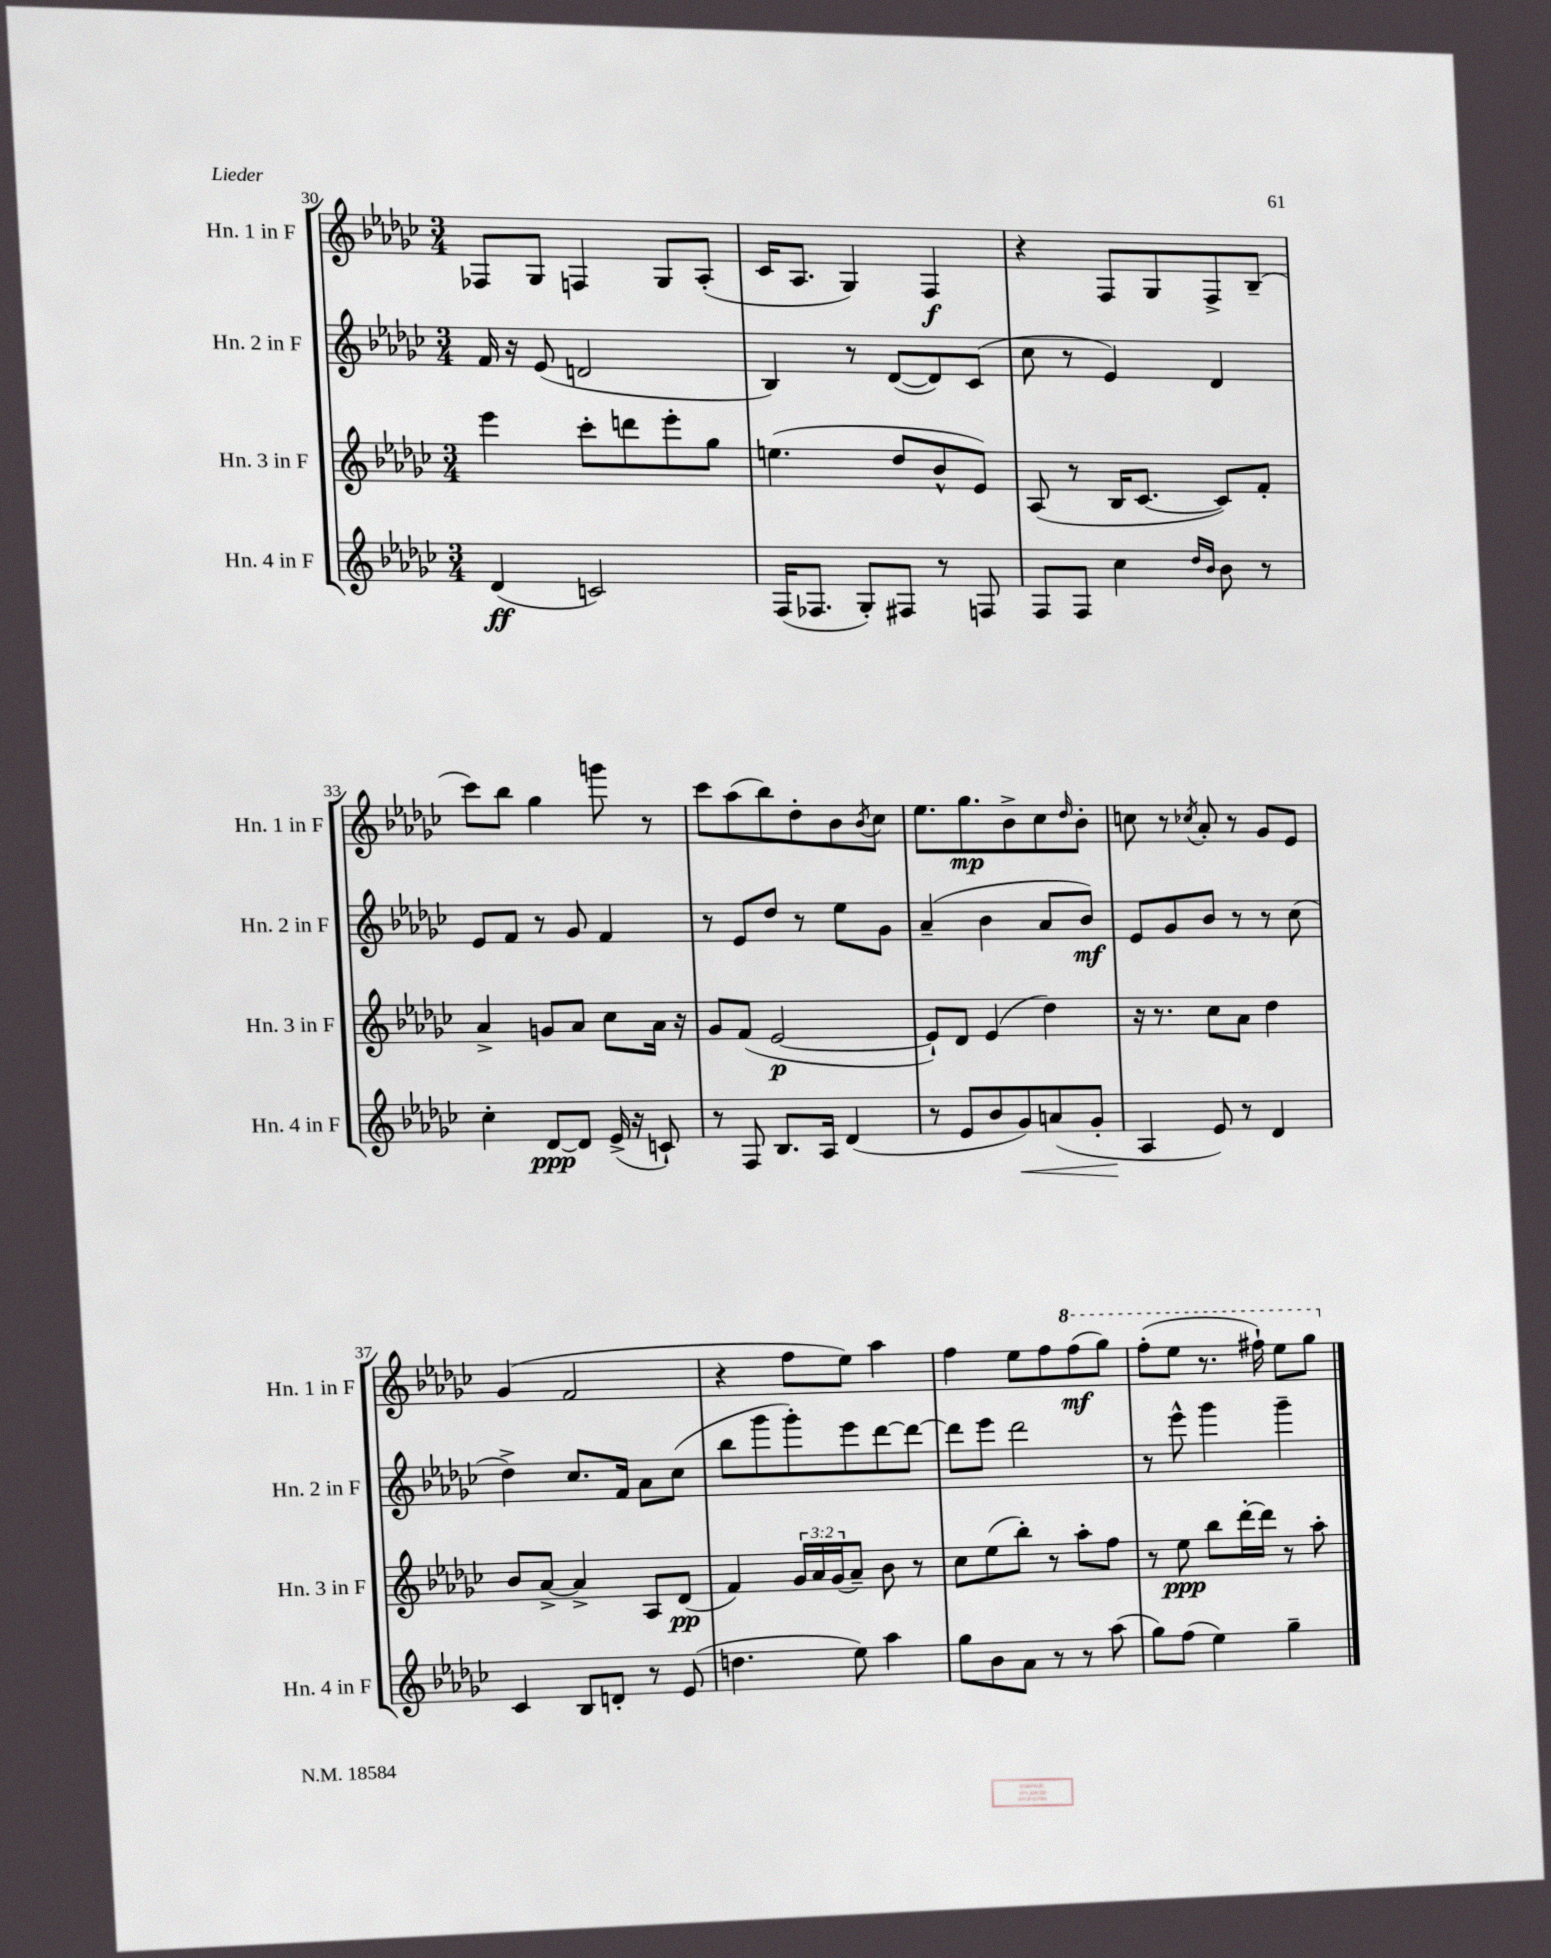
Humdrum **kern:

**kern	**kern	**kern	**kern
*staff4	*staff3	*staff2	*staff1
*clefG2	*clefG2	*clefG2	*clefG2
*k[b-e-a-d-g-c-]	*k[b-e-a-d-g-c-]	*k[b-e-a-d-g-c-]	*k[b-e-a-d-g-c-]
*M3/4	*M3/4	*M3/4	*M3/4
(4d-	4eee-	16f	8F-
.	.	16r	.
.	.	(8e-	8G-
2c)	8ccc-'	2d	4F
.	8ddd	.	.
.	8eee-'	.	8G-
.	8gg-	.	(8A-'
=	=	=	=
(16F	(4.ee	4B-)	16c-
8.F-	.	.	8.A-
8G-')	.	8r	4G-)
8F#	8dd-	([8d-	.
8r	8b-^^	8d-])	4F
8F	8e-)	(8c-	.
=	=	=	=
8F	(8A-	8cc-	4r
8F	8r	8r	.
4cc-	16B-	4e-)	8F
.	[8.c-	.	.
.	.	.	8G-
16qqdd-	.	.	.
16qqb-	.	.	.
8b-	8c-])	4d-	8F^
8r	8f'	.	(8B-~
=	=	=	=
4cc-'	4a-^	8e-	8ccc-)
.	.	8f	8bb-
[8d-	8g	8r	4gg-
8d-]	8a-	8g-	.
(16e-^	8cc-	4f	8ggg
16r	.	.	.
8c`)	16a-	.	8r
.	16r	.	.
=	=	=	=
8r	8g-	8r	8ccc-
8F	(8f	8e-	(8aa-
8.B-	[2e-	8dd-	8bb-)
.	.	8r	8dd-'
16A-	.	.	.
(4d-	.	8ee-	8b-
.	.	.	8qb-
.	.	8g-	8cc-
=	=	=	=
8r	8e-`])	(4a-~	8.ee-
8e-	8d-	.	.
.	.	.	8.gg-
8b-	(4e-	4b-	.
8g-)	.	.	8b-^
(8a	4dd-)	8a-	8cc-
.	.	.	16qqdd-
8g-'	.	8b-)	8b-'
=	=	=	=
4A-	16r	8e-	8cc
.	8.r	.	.
.	.	8g-	8r
.	.	.	8qcc-
8e-)	8cc-	8b-	8a-'
8r	8a-	8r	8r
4d-	4dd-	8r	8g-
.	.	(8cc-	8e-
=	=	=	=
4c-	8b-	4dd-^)	(4g-
.	[8a-^	.	.
8B-	4a-^]	8.cc-	2f
8d'	.	.	.
.	.	16f	.
8r	8A-	8a-	.
(8e-	(8d-	(8cc-	.
=	=	=	=
4.dd	4f)	8bb-	4r
.	.	8ggg-	.
.	24g-	8ggg-')	8ff
.	24a-	.	.
.	(24g-	.	.
8ee-)	8a-~)	8eee-	8ee-)
4aa-	8b-	[8ddd-	4aa-
.	8r	8ddd-_	.
=	=	=	=
8gg-	8cc-	8ddd-]	4ff
8b-	(8ee-	8eee-	.
8a-	8bb-')	2ddd-	8ee-
8r	8r	.	8ff
8r	8aa-'	.	(8fff
(8aa-	8ff	.	8ggg-)
=	=	=	=
8gg-)	8r	8r	(8fff'
(8ff	8ee-	8eee-^^	8eee-
4ee-)	8bb-	4ggg-	8.r
.	[16ddd-'	.	.
.	16ddd-]	.	16fff#`)
4gg-~	8r	4ggg-~	8eee-
.	8aa-'	.	8ggg-
==	==	==	==
*-	*-	*-	*-
